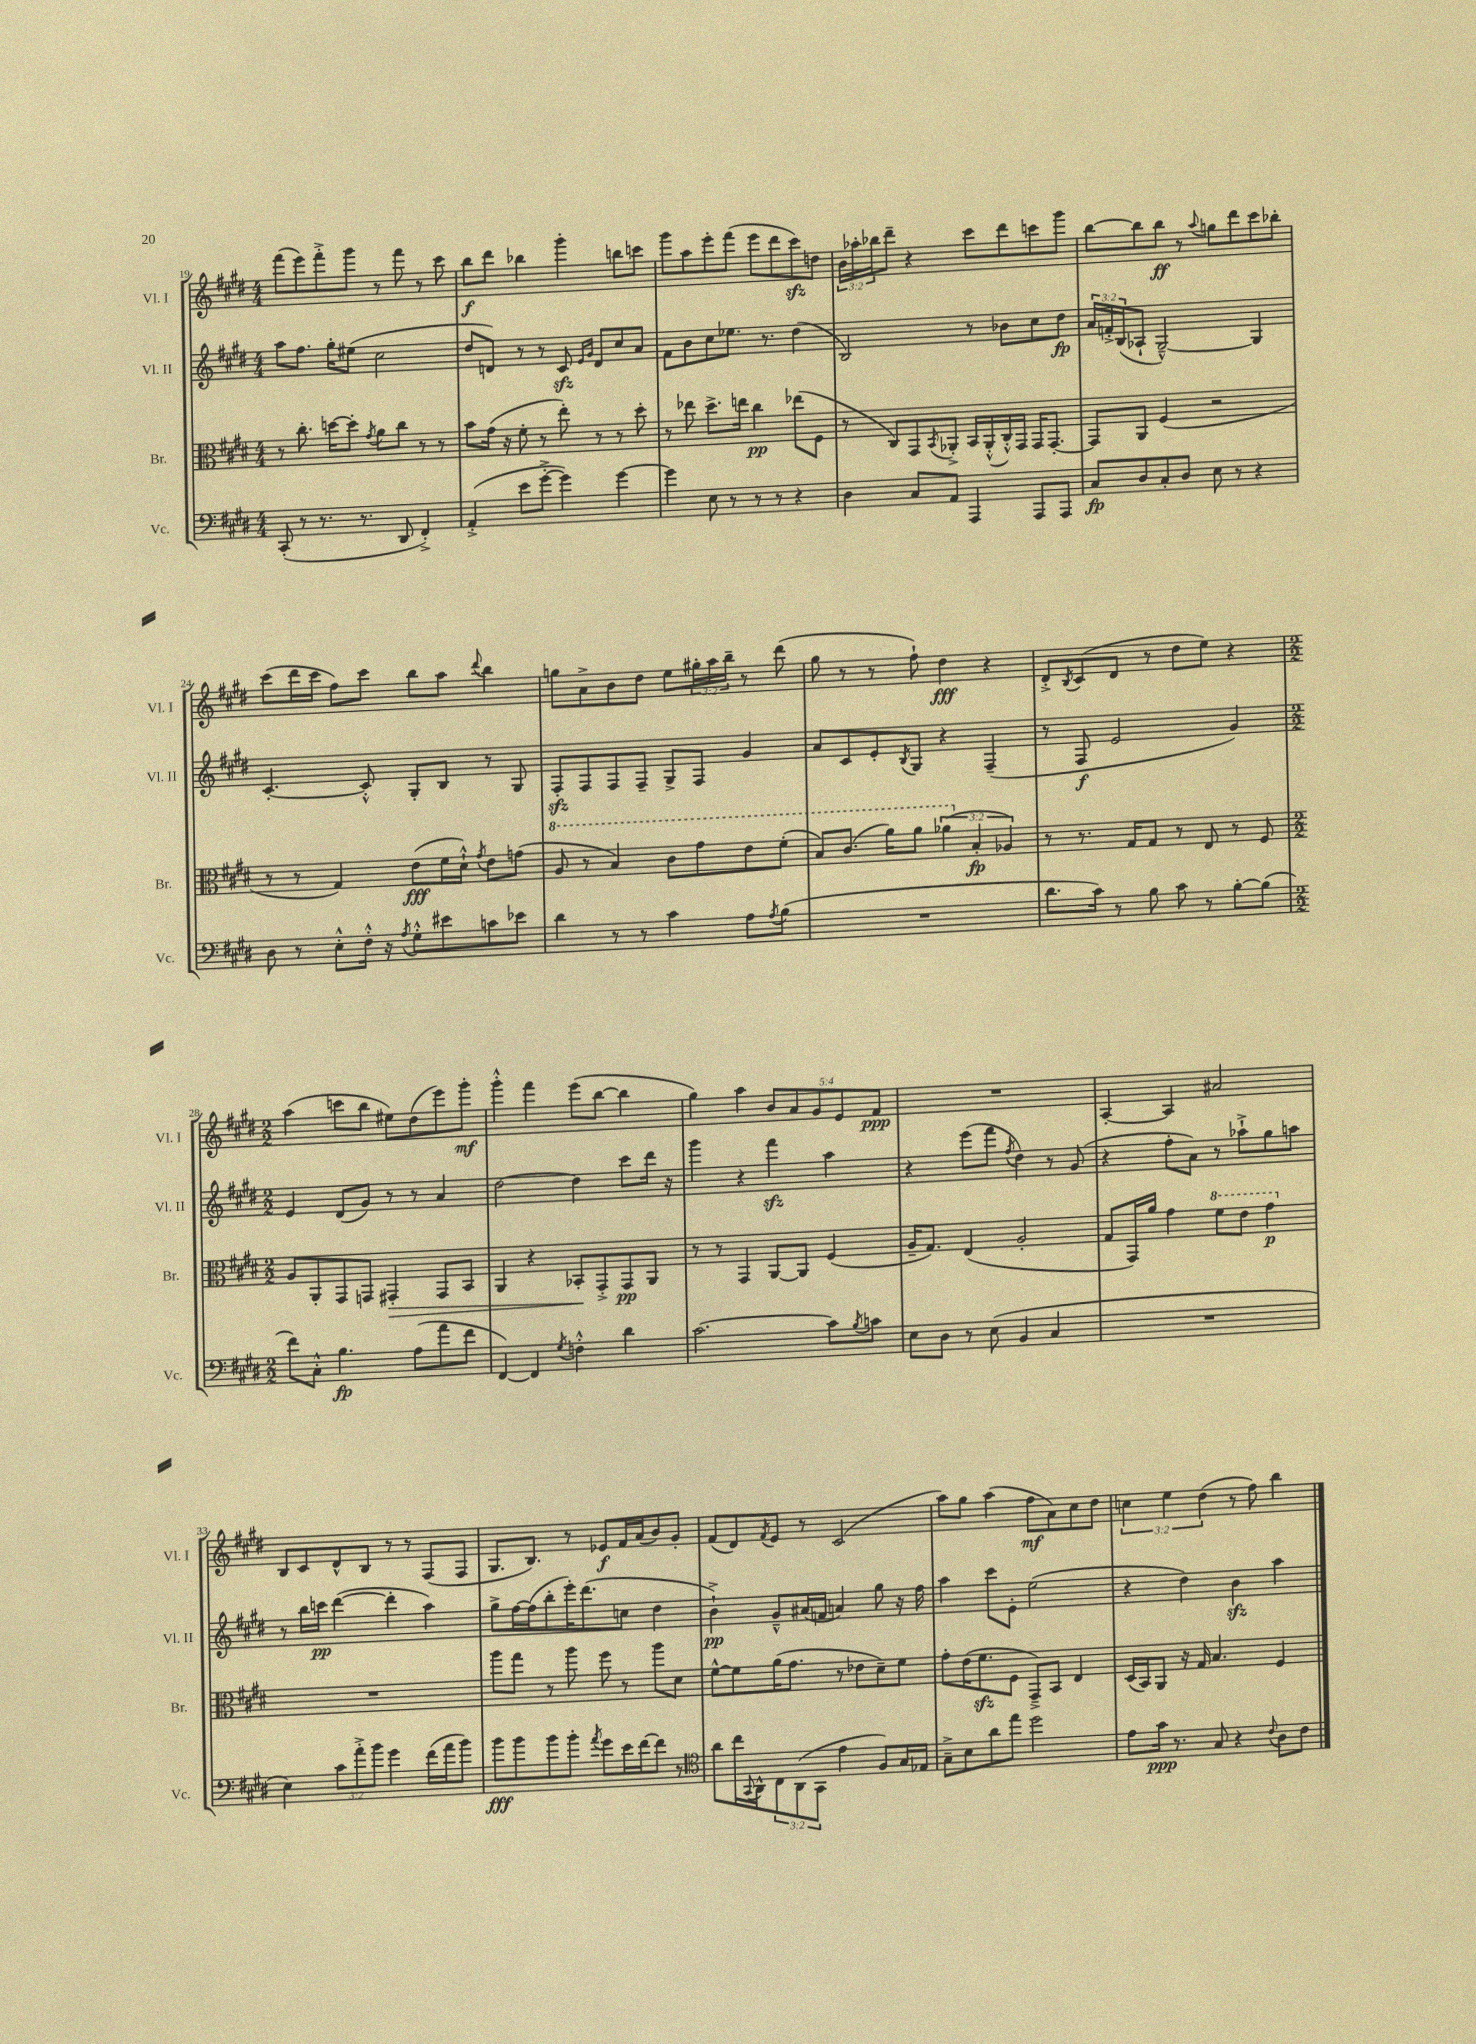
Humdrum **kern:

**kern	**dynam	**kern	**dynam	**kern	**dynam	**kern	**dynam
*part4	*part4	*part3	*part3	*part2	*part2	*part1	*part1
*staff4	*staff4	*staff3	*staff3	*staff2	*staff2	*staff1	*staff1
*I"Vc.	*	*I"Br.	*	*I"Vl. II	*	*I"Vl. I	*
*I'Vc.	*	*I'Br.	*	*I'Vl. II	*	*I'Vl. I	*
*clefF4	*	*clefC3	*	*clefG2	*	*clefG2	*
*k[f#c#g#d#]	*	*k[f#c#g#d#]	*	*k[f#c#g#d#]	*	*k[f#c#g#d#]	*
*M4/4	*	*M4/4	*	*M4/4	*	*M4/4	*
=19	=19	=19	=19	=19	=19	=19	=19
(8CC#'/	.	8r	.	8aa\L	.	(8fff#\L	.
8r	.	8.cc#'\	.	8.ff#\J	.	8eee\)	.
8.r	.	.	.	.	.	8fff#'^\	.
.	.	[16ddn\KL	.	16gg#'\KL	.	.	.
.	.	8dd'\J]	.	(8ee#X\J	.	8ggg#\J	.
8.r	.	.	.	.	.	.	.
.	.	8qg#/	.	.	.	.	.
.	.	8a\L	.	2cc#\	.	8r	.
8DD#/	.	8cc#\J	.	.	.	8fff#\	.
4FF#'^/)	.	8r	.	.	.	8r	.
.	.	8r	.	.	.	8ccc#\	.
=20	=20	=20	=20	=20	=20	=20	=20
(4AA'^/	.	8b\L	.	8dd#/L	.	8bb\L	f
.	.	(16g#\Jk	.	8dn/J)	.	8ddd#\J	.
.	.	16r	.	.	.	.	.
8e\L	.	8f#'\	.	8r	.	4bb-X\	.
[8g#'^\J	.	8r	.	8r	.	.	.
4g#\])	.	8ee'\)	.	8c#zz/	.	4ggg#'\	.
.	.	.	.	16qqe/LL	.	.	.
.	.	.	.	16qqg#/JJ	.	.	.
.	.	8r	.	8d/L	.	.	.
[4g#\	.	8r	.	8cc#/	.	8bbn\L	.
.	.	8dd#'\	.	8a/J	.	8cccn\J	.
=21	=21	=21	=21	=21	=21	=21	=21
4g#\]	.	8r	.	8f#\L	.	8ggg#\L	.
.	.	8ee-X\	.	8b\	.	8aa\	.
8E\	.	8.dd#^\L	.	8cc#\	.	8eee'\	.
8r	.	.	.	8.ee-X\J	.	(8fff#\J	.
.	.	16een\Jk	.	.	.	.	.
8r	.	4cc#\	pp	.	.	8eee\L	.
.	.	.	.	8.r	.	.	.
8r	.	.	.	.	.	8ddd#\	.
4r	.	(8ee-X\L	.	(4dd#\	.	8ccc#zz\)	.
.	.	8F#\J	.	.	.	8ddn\J	.
=22	=22	=22	=22	=22	=22	=22	=22
4D#\	.	8r	.	2B/)	.	24b\LL	.
.	.	.	.	.	.	24aa-X'\	.
.	.	.	.	.	.	24bb-X\J	.
.	.	8C#/L)	.	.	.	8ddd#~\J	.
8C#/L	.	8GG#/	.	.	.	4r	.
.	.	8qBB/	.	.	.	.	.
8AA/J	.	8AA-X'^/J	.	.	.	.	.
4AAA/	.	16BB/LL	.	8r	.	8ccc#\L	.
.	.	(16AA-'^^/	.	.	.	.	.
.	.	16C#'^^/)	.	8b-X\L	.	8ddd#\	.
.	.	16GG#/JJ	.	.	.	.	.
8AAA/L	.	16GG#/KL	.	8cc#\	.	8cccn\	.
.	.	[8.GG#'/J	.	.	.	.	.
8AAA/J	.	.	.	8dd#\J	fp	8ggg#\J	.
=23	=23	=23	=23	=23	=23	=23	=23
8C#/L	fp	8GG#/L]	.	24a/LL	.	[8bb\L	.
.	.	.	.	24fn'^/	.	.	.
.	.	.	.	(24B/J	.	.	.
8D#/	.	8AA/J	.	8A-X`/J	.	8bb\]	.
8C#'/	.	(4F#/	.	[2G#~^^/)	.	8bb\J	ff
8D#/J	.	.	.	.	.	8r	.
.	.	.	.	.	.	8qqaa/	.
8E\	.	2r	.	.	.	8ggn\L	.
8r	.	.	.	.	.	8ddd#\	.
4r	.	.	.	4G#/]	.	8ccc#\	.
.	.	.	.	.	.	8bb-X'\J	.
!!LO:LB:g=z
=24	=24	=24	=24	=24	=24	=24	=24
8D#\	.	8r	.	[4.c#'/	.	(8ccc#\L	.
8r	.	8r	.	.	.	16ddd#\L	.
.	.	.	.	.	.	16ccc#\JJ	.
8E'^^\L	.	4G#/)	.	.	.	8ff#\L)	.
16F#'^^\Jk	.	.	.	8c#'^^/]	.	8ccc#\J	.
16r	.	.	.	.	.	.	.
8qA/	.	.	.	.	.	.	.
8G#'^^\L	.	(8e\L	fff	8G#'/L	.	8bb\L	.
8e#X\	.	16f#\L	.	8B/J	.	8aa\J	.
.	.	16d#`^^\JJ)	.	.	.	.	.
.	.	8qg#/	.	.	.	8qqddd#/	.
8cn\	.	8e\L	.	8r	.	4bb\	.
8e-X\J	.	(8gn\J	.	8G#/	.	.	.
=25	=25	=25	=25	=25	=25	=25	=25
*	*	*8va	*	*	*	*	*
4d#\	.	8a/	.	8F#zz'/L	.	8ggn\L	.
.	.	8r	.	8F#/	.	8a^\	.
8r	.	4b/)	.	8F#/	.	8b\	.
8r	.	.	.	8F#~/J	.	8dd#\J	.
4c#\	.	8cc#\L	.	8G#^/L	.	8ee\L	.
.	.	8gg#\	.	8F#/J	.	24gg#X'\L	.
.	.	.	.	.	.	24aa\	.
.	.	.	.	.	.	24bb~\JJ	.
8A\L	.	8ee\	.	4g#/	.	8r	.
8qA/	.	.	.	.	.	.	.
(8B\J	.	(8ff#'\J	.	.	.	(8ddd#\	.
=26	=26	=26	=26	=26	=26	=26	=26
1r	.	8b/L)	.	8a/L	.	8gg#\	.
.	.	(8.cc#/J	.	8c#/	.	8r	.
.	.	.	.	8e'/	.	8r	.
.	.	16aa\KL)	.	.	.	.	.
.	.	.	.	8qB/	.	.	.
.	.	8aa\J	.	8G#/J	.	8ff#`\)	.
.	.	(6aa-X\	.	4r	.	4dd#\	fff
*	*	*X8va	*	*	*	*	*
.	.	6B'/	fp	.	.	.	.
.	.	.	.	(4F#~/	.	4r	.
.	.	6A-X/)	.	.	.	.	.
=27	=27	=27	=27	=27	=27	=27	=27
8.d#\L	.	8r	.	8r	.	8d#'^/L	.
.	.	.	.	.	.	8qB/	.
.	.	8.r	.	8F#/	f	(8c#/	.
16c#\Jk)	.	.	.	.	.	.	.
8r	.	.	.	2e/	.	8d#/J	.
.	.	16G#/KL	.	.	.	.	.
8B\	.	8G#/J	.	.	.	8r	.
8c#\	.	8r	.	.	.	8dd#\L	.
8r	.	8E/	.	.	.	8ee\J)	.
[8B'\L	.	8r	.	4g#/)	.	4r	.
(8B\J]	.	8F#/	.	.	.	.	.
!!LO:LB:g=z
=28	=28	=28	=28	=28	=28	=28	=28
*M2/2	*	*M2/2	*	*M2/2	*	*M2/2	*
8f#\L)	.	8A/L	.	4e/	.	(4aa\	.
8C#'^^\J	.	8AA'/	.	.	.	.	.
4.B\	fp	8GG#/	.	(8d#/L	.	8cccn\L	.
.	.	8GGn/J	.	8g#/J)	.	8bb\J	.
!	!	!	!LO:HP:b	!	!	!	!
.	.	4GG#X'/	>	8r	.	8ee#X\L)	.
(8A\L	.	.	.	8r	.	(8dd#\	.
8a\	.	8GG#/L	.	4a/	.	8eee\)	.
8f#\J	.	8BB/J	.	.	.	8ggg#'\J	mf
=29	=29	=29	=29	=29	=29	=29	=29
[4FF#/)	.	4AA/	.	[2dd#\	.	4ggg#'^^\	.
4FF#/]	.	4r	.	.	.	4fff#\	.
8qG#/	.	.	.	.	.	.	.
4Fn'^^\	.	8BB-X'/L	.	4dd#\]	.	(8eee\L	.
.	.	8GG#'^/	]	.	.	[8bb\J	.
4d#\	.	8GG#/	pp	8ccc#\L	.	4bb\]	.
.	.	8AA/J	.	16ddd#\Jk	.	.	.
.	.	.	.	16r	.	.	.
=30	=30	=30	=30	=30	=30	=30	=30
[2.c#\	.	8r	.	4ggg#\	.	4gg#\)	.
.	.	8r	.	.	.	.	.
.	.	4GG#/	.	4r	.	4aa\	.
.	.	[8AA/L	.	4fff#zz\	.	10b/L	.
.	.	.	.	.	.	10a/	.
.	.	8AA/J]	.	.	.	.	.
.	.	.	.	.	.	10g#/	.
8c#\L]	.	(4F#/	.	4aa\	.	.	.
.	.	.	.	.	.	10e/	.
8qB/	.	.	.	.	.	.	.
8cn\J	.	.	.	.	.	.	.
.	.	.	.	.	.	10f#/J	ppp
=31	=31	=31	=31	=31	=31	=31	=31
8E\L	.	16A~/KL	.	4r	.	1r	.
.	.	8.G#/J)	.	.	.	.	.
8D#\J	.	.	.	.	.	.	.
8r	.	(4E/	.	(8eee\L	.	.	.
(8E\	.	.	.	8fff#\J	.	.	.
.	.	.	.	8qff#/	.	.	.
4BB/	.	2A'/	.	4dd#\)	.	.	.
4C#/	.	.	.	8r	.	.	.
.	.	.	.	(8g#/	.	.	.
=32	=32	=32	=32	=32	=32	=32	=32
1r	.	8G#/L	.	4r	.	[4A'/	.
.	.	16GG#/L)	.	.	.	.	.
.	.	16a/JJ	.	.	.	.	.
.	.	4g#\	.	8ff#'\L	.	4A/]	.
.	.	.	.	8a\J)	.	.	.
*	*	*8va	*	*	*	*	*
.	.	8ff#\L	.	8r	.	2a#X/	.
.	.	8ee\J	.	8aa-X`^\L	.	.	.
.	.	4gg#\	p	8gg#\	.	.	.
.	.	.	.	8aan\J	.	.	.
!!LO:LB:g=z
=33	=33	=33	=33	=33	=33	=33	=33
*	*	*X8va	*	*	*	*	*
4E\)	.	1r	.	8r	.	8B/L	.
.	.	.	.	16bb\LL	.	8c#/	.
.	.	.	.	16cccn\JJ	pp	.	.
12c#\L	.	.	.	([4ddd#\	.	8d#^^/	.
12a'^\	.	.	.	.	.	.	.
.	.	.	.	.	.	8B/J	.
12b\J	.	.	.	.	.	.	.
4g#\	.	.	.	4ddd#'\]	.	8r	.
.	.	.	.	.	.	8r	.
(16f#\LL	.	.	.	4aa\)	.	(8F#/L	.
16a\J	.	.	.	.	.	.	.
8b\J)	.	.	.	.	.	8F#/J	.
=34	=34	=34	=34	=34	=34	=34	=34
8b\L	fff	8aa\L	.	8gg#^\L	.	8.G#/L	.
8b\	.	8gg#\J	.	[16ff#\L	.	.	.
.	.	.	.	(16ff#\J]	.	8.B/J)	.
8b\	.	8r	.	8bb'\	.	.	.
8b'\J	.	8aa\	.	16eee'\K)	.	8r	.
.	.	.	.	(8.ddd#\	.	.	.
8qa/	.	.	.	.	.	.	.
8g#\L	.	8ff#\	.	.	.	8e-X/L	f
16e\L	.	8r	.	8ccn\J	.	16f#/L	.
[16f#\J	.	.	.	.	.	(16a/J	.
8f#\J]	.	8aa\L	.	4dd#\	.	8b/)	.
8r	.	8d#\J	.	.	.	8g#'/J	.
=35	=35	=35	=35	=35	=35	=35	=35
*clefC4	*	*	*	*	*	*	*
8a\L	.	[8f#^^\L	.	4b`^\)	pp	(8f#/L	.
16cc#\L	.	8f#\]	.	.	.	8d#/)	.
8qqGG#/	.	.	.	.	.	.	.
16AA^^\J	.	.	.	.	.	.	.
.	.	.	.	.	.	8qf#/	.
12C#\	.	(16a\K	.	8g#~^^/L	.	8e/J	.
.	.	8.g#\J	.	.	.	.	.
(12AA\	.	.	.	.	.	.	.
.	.	.	.	(16a#X/L	.	8r	.
12GG#\J	.	.	.	.	.	.	.
.	.	.	.	16fn/JJ	.	.	.
4e\	.	8r	.	4an/)	.	(2c#/	.
.	.	8e-X\L	.	.	.	.	.
8F#/L)	.	8d#~\)	.	8gg#\	.	.	.
16G#/L	.	8f#\J	.	16r	.	.	.
16E-X/JJ	.	.	.	16ff#\	.	.	.
=36	=36	=36	=36	=36	=36	=36	=36
8G#~^\L	.	8g#'\L	.	4aa\	.	8aa\L)	.
8B\	.	(16e\K	.	.	.	8gg#\J	.
.	.	8.f#zz\	.	.	.	.	.
8a\	.	.	.	8ccc#\L	.	(4aa\	.
8ee\J	.	8F#\J	.	8e'\J	.	.	.
2dd#\	.	8GG#~^/L)	.	(2ee\	.	8ff#\L	mf
.	.	8BB/J	.	.	.	8a\)	.
.	.	4E/	.	.	.	8cc#\	.
.	.	.	.	.	.	8dd#\J	.
=37	=37	=37	=37	=37	=37	=37	=37
8e\L	.	(16D#/LL	.	4r	.	6ccn\	.
.	.	16BB/J)	.	.	.	.	.
16g#\Jk	ppp	8AA/J	.	.	.	.	.
.	.	.	.	.	.	6ee\	.
8.r	.	.	.	.	.	.	.
.	.	16r	.	4dd#\)	.	.	.
.	.	16G#/	.	.	.	.	.
.	.	.	.	.	.	(6dd#\	.
8G#/	.	4.B/	.	.	.	.	.
4r	.	.	.	4bzz\	.	8r	.
.	.	.	.	.	.	8ff#\)	.
8qqc#/	.	.	.	.	.	.	.
8A\L	.	4F#/	.	4aa\	.	4bb\	.
8c#\J	.	.	.	.	.	.	.
==	==	==	==	==	==	==	==
*-	*-	*-	*-	*-	*-	*-	*-
